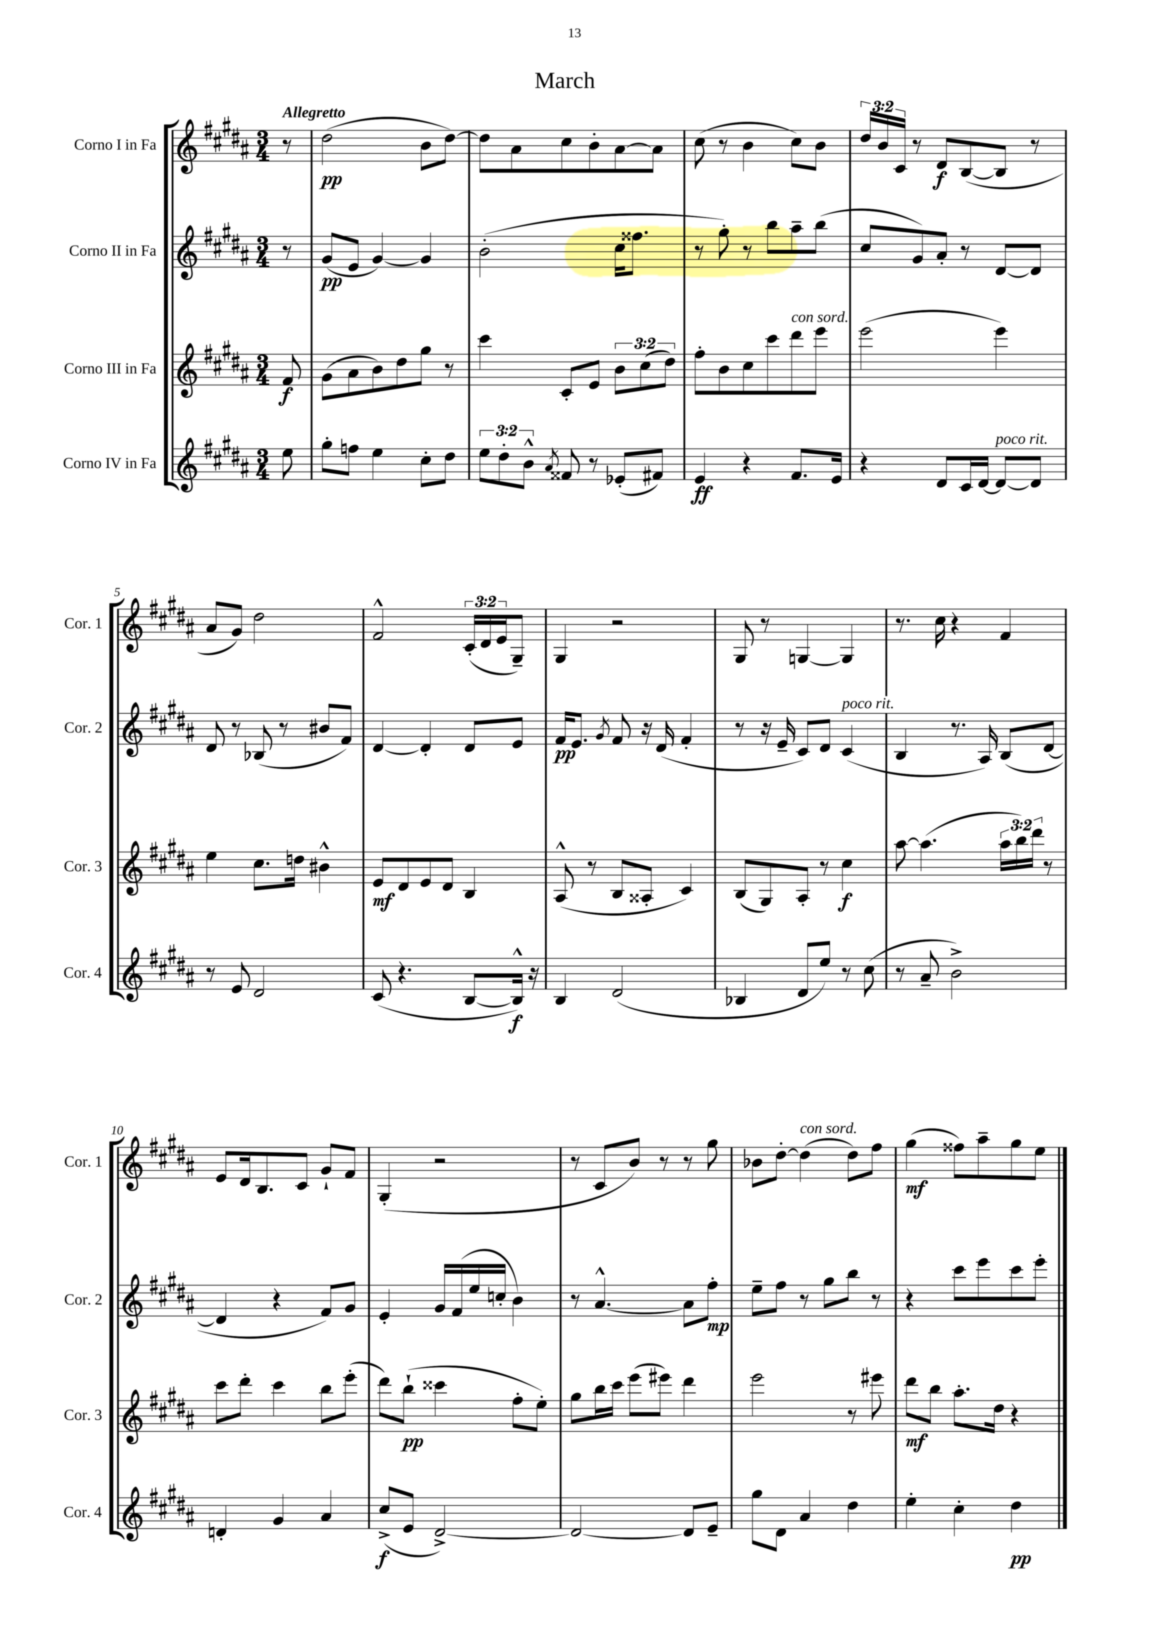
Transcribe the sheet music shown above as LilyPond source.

\header { title = "March" }
<<
\new StaffGroup <<
\new Staff = "s0" \with { instrumentName = "Corno I in Fa" shortInstrumentName = "Cor. 1" } {
    \clef treble \key b \major \numericTimeSignature \time 3/4 \override Staff.TupletNumber.text = #tuplet-number::calc-fraction-text \partial 8 \tempo "Allegretto"
    r8 |
    dis''2\pp( b'8 dis''8~) |
    dis''8 ais'8 cis''8 b'8-. ais'8~ ais'8 |
    cis''8( r8 b'4 cis''8) b'8 |
    \tuplet 3/2 { dis''16 b'16 cis'16 } r8 dis'8\f b8~( b8 r8 |
    ais'8 gis'8) dis''2 |
    fis'2-^ \tuplet 3/2 { cis'16-.( dis'16 e'16 } gis8--) |
    gis4 r2 |
    gis8 r8 g4~ g4 |
    r8. cis''16 r4 fis'4 |
    e'8 dis'16 b8. cis'8 gis'8-! fis'8 |
    gis4-.( r2 |
    r8 cis'8 b'8) r8 r8 gis''8 |
    bes'8 dis''8~-. dis''4^\markup { \italic "con sord." }( dis''8) fis''8 |
    gis''4\mf( fisis''8) ais''8-- gis''8 e''8 \bar "|." |
}
\new Staff = "s1" \with { instrumentName = "Corno II in Fa" shortInstrumentName = "Cor. 2" } {
    \clef treble \key b \major \numericTimeSignature \time 3/4 \partial 8
    r8 |
    gis'8\pp( e'8 gis'4~) gis'4 |
    b'2-.( cis''16 fisis''8. |
    r8 gis''8-.) r8 b''8 ais''8-- b''8( |
    cis''8 gis'8) ais'8-. r8 dis'8~ dis'8 |
    dis'8 r8 bes8( r8 bis'8 fis'8) |
    dis'4~ dis'4-. dis'8 e'8 |
    fis'16\pp e'8. \acciaccatura { gis'8 } fis'8 r16 dis'16( fis'4-. |
    r8 r16 e'16-- cis'8) dis'8 cis'4^\markup { \italic "poco rit." }( |
    b4 r8. ais16) b8( dis'8~ |
    dis'4 r4 fis'8) gis'8 |
    e'4-. gis'16 fis'16( e''16 c''16-. b'4) |
    r8 ais'4.~-^ ais'8 fis''8-.\mp |
    e''8-- fis''8 r8 gis''8 b''8 r8 |
    r4 cis'''8 e'''8 cis'''8 e'''8-. \bar "|." |
}
\new Staff = "s2" \with { instrumentName = "Corno III in Fa" shortInstrumentName = "Cor. 3" } {
    \clef treble \key b \major \numericTimeSignature \time 3/4 \override Staff.TupletNumber.text = #tuplet-number::calc-fraction-text \partial 8
    fis'8\f |
    gis'8( ais'8 b'8) dis''8 gis''8 r8 |
    cis'''4 cis'8-. e'8 \tuplet 3/2 { b'8 cis''8( dis''8) } |
    fis''8-. b'8 cis''8 cis'''8 dis'''8^\markup { \italic "con sord." } e'''8 |
    e'''2( e'''4) |
    e''4 cis''8. d''16 bis'4-^ |
    e'8\mf dis'8 e'8 dis'8 b4 |
    ais8-^( r8 b8 aisis8-. cis'4) |
    b8( gis8) ais8-. r8 cis''4\f |
    ais''8~ ais''4.( \tuplet 3/2 { ais''16 b''16) dis'''16 } r8 |
    cis'''8 dis'''8-. cis'''4 b''8 e'''8-.( |
    dis'''8) b''8-!\pp( cisis'''4 fis''8-. e''8-.) |
    gis''8 b''16 cis'''16 e'''8( eis'''8) dis'''4 |
    e'''2 r8 eis'''8 |
    dis'''8\mf b''8 ais''8.-. dis''16 r4 \bar "|." |
}
\new Staff = "s3" \with { instrumentName = "Corno IV in Fa" shortInstrumentName = "Cor. 4" } {
    \clef treble \key b \major \numericTimeSignature \time 3/4 \override Staff.TupletNumber.text = #tuplet-number::calc-fraction-text \partial 8
    e''8 |
    gis''8-. f''8 e''4 cis''8-. dis''8 |
    \tuplet 3/2 { e''8 dis''8-. b'8-^ } \acciaccatura { ais'8 } fisis'8 r8 ees'8-.( fis'8) |
    e'4\ff r4 fis'8. e'16 |
    r4 dis'8 cis'16 dis'16~ dis'8~^\markup { \italic "poco rit." } dis'8 |
    r8 e'8 dis'2 |
    cis'8( r4. b8~ b16-^\f) r16 |
    b4 dis'2( |
    bes4 dis'8 e''8) r8 cis''8( |
    r8 ais'8-- b'2->) |
    d'4-. gis'4 ais'4 |
    cis''8->\f( e'8 dis'2~->) |
    dis'2~ dis'8 e'8-- |
    gis''8 dis'8 ais'4 dis''4 |
    e''4-. cis''4-. dis''4\pp \bar "|." |
}
>>
>>
